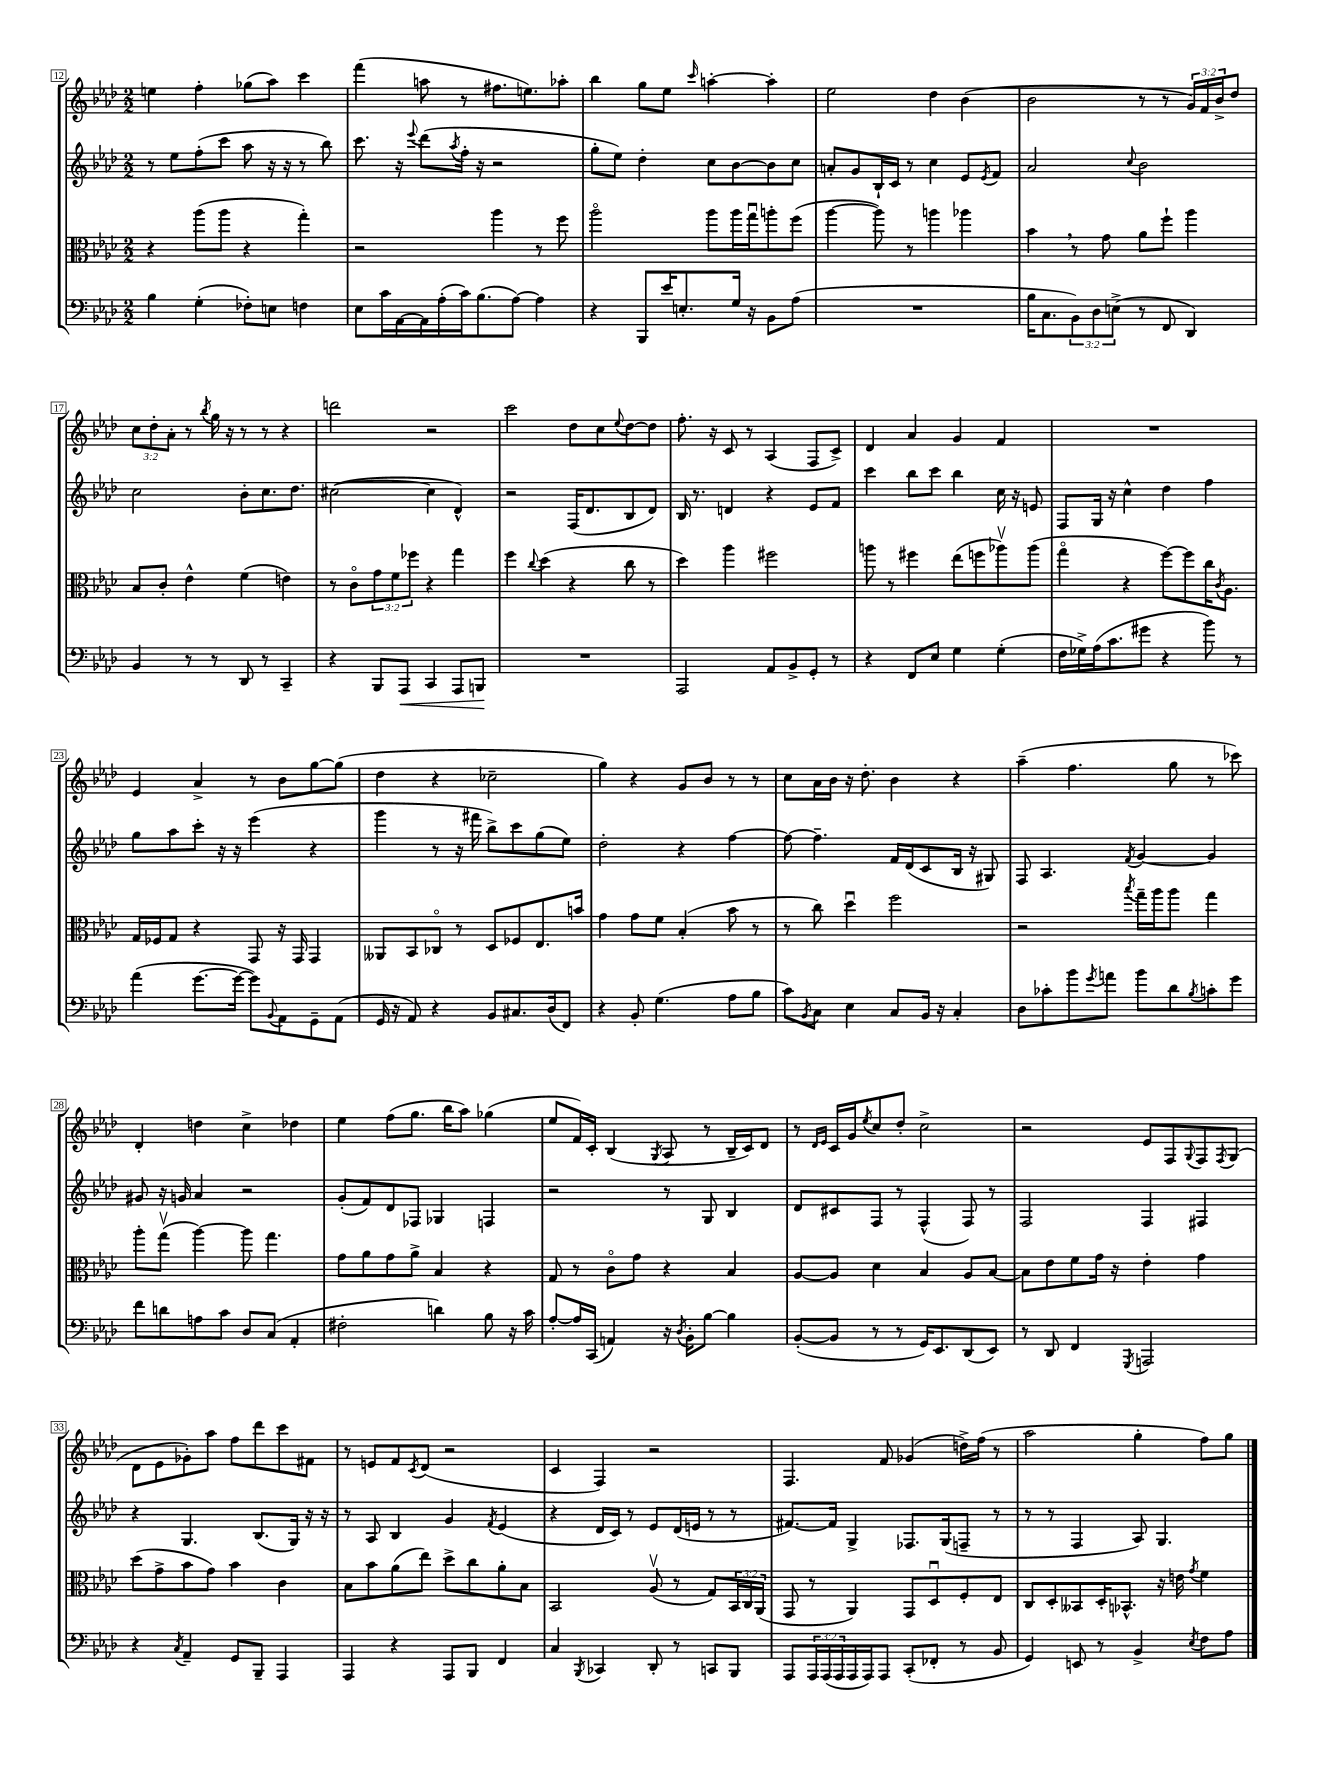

**kern	**kern	**kern	**kern
*staff4	*staff3	*staff2	*staff1
*clefF4	*clefC3	*clefG2	*clefG2
*k[b-e-a-d-]	*k[b-e-a-d-]	*k[b-e-a-d-]	*k[b-e-a-d-]
*M2/2	*M2/2	*M2/2	*M2/2
4B-\	4r	8r	4ee\
.	.	8ee-\L	.
(4G'\	(8aa-\L	(8ff'\	4ff'\
.	8aa-\J	8ccc\J	.
8F-'\L)	4r	8aa-\	(8gg-\L
8E\J	.	16r	8aa-\J)
.	.	16r	.
4F\	4gg'\)	8r	4ccc\
.	.	8bb-\)	.
=	=	=	=
8E-\L	2r	8.ccc\	(4fff\
16c\L	.	.	.
[16AA-\	.	16r	.
.	.	8qqeee-/	.
16AA-\]	.	(8ddd-\L	8aa\
(16A-'\	.	.	.
.	.	8qaa-/	.
16c\J)	.	16ff'\Jk	8r
(8.B-\	.	16r	.
.	4aa-\	2r	8.ff#\L
[8A-\J)	.	.	.
.	.	.	8.ee\)
4A-\]	8r	.	.
.	8ff\	.	8aa-'\J
=	=	=	=
4r	2aa-o\	8gg'\L	4bb-\
.	.	8ee-\J)	.
8BBB-/L	.	4dd-'\	8gg\L
16e-/K	.	.	8ee-\J
8.E'/	.	.	.
.	.	.	16qqccc/
.	8aa-\L	8cc\L	[4aa'\
16G/Jk	16aa-\L	[8b-\	.
16r	16ggu\J	.	.
8BB-\L	8aa'\	8b-\]	4aa'\]
(8A-\J	(8ff\J	8cc\J	.
=	=	=	=
1r	[4aa-\	8a'/L	2ee-\
.	.	8g/	.
.	8aa-\])	16B-`/L	.
.	.	16c/JJ	.
.	8r	8r	.
.	4aa\	4cc\	4dd-\
.	4aa-\	8e-/L	(4b-\
.	.	8qe-/	.
.	.	8f/J	.
=	=	=	=
16B-\LK	4b-\	2a-/	2b-\
8.C\	.	.	.
12BB-\)	8r	.	.
12D-\	.	.	.
.	8g\	.	.
(12E^\J	.	.	.
.	.	8qqcc/	.
8r	8a-\L	2b-\	8r
8FF/	8ff`\J	.	8r
4DD-/)	4aa-\	.	24g/LL)
.	.	.	24f/
.	.	.	24b-^/J
.	.	.	8dd-/J
=	=	=	=
4BB-/	8B-/L	2cc\	12cc\L
.	.	.	12dd-'\
.	8c'/J	.	.
.	.	.	12a-'\J
8r	4e-^^\	.	8r
.	.	.	8qbb-/
8r	.	.	16gg\
.	.	.	16r
8DD-/	(4f\	8b-'\L	8r
8r	.	8.cc\	8r
4CC~/	4e\)	.	4r
.	.	8.dd-\J	.
=	=	=	=
4r	8r	([2cc#\	2ddd\
.	8co\L	.	.
8BBB-/L	12g\	.	.
.	12f\	.	.
8AAA-/J	.	.	.
.	12ff-\J	.	.
4CC/	4r	4cc#\]	2r
8AAA-/L	4gg\	4d-^^/)	.
8BBB/J	.	.	.
=	=	=	=
1r	4ff\	2r	2ccc\
.	8qqcc/	.	.
.	(4dd-\	.	.
.	4r	(16F/LK	8dd-\L
.	.	8.d-/	.
.	.	.	8cc\
.	.	.	8qqee-/
.	8cc\	8B-/	[8dd-\
.	8r	8d-/J)	8dd-\]J
=	=	=	=
2AAA-/	4dd-\)	16B-/	8.ff'\
.	.	8.r	.
.	.	.	16r
.	4aa-\	4d/	8c/
.	.	.	8r
8AA-/L	2ff#\	4r	(4A-/
8BB-^/	.	.	.
8GG'/J	.	8e-/L	8F/L
8r	.	8f/J	8c^/J)
=	=	=	=
4r	8aa\	4ccc\	4d-/
.	8r	.	.
8FF/L	4ff#\	8bb-\L	4a-/
8E-/J	.	8ccc\J	.
4G\	(8ee-\L	4bb-\	4g/
.	8ff\	.	.
(4G'\	8aa-v\)	16cc\	4f/
.	.	16r	.
.	(8aa-\J	8e/	.
=	=	=	=
16F\LL	4ggo\	8F/L	1r
16G-^\)	.	.	.
(16A-\J	.	16G/Jk	.
8.c\	.	16r	.
.	4r	4cc^^\	.
8g#\J	.	.	.
4r	[8ff\L)	4dd-\	.
.	8ff\]	.	.
8b-\)	16cc\K	4ff\	.
.	8qc/	.	.
.	8.A-\J	.	.
8r	.	.	.
=	=	=	=
(4a-\	16G/LL	8gg\L	4e-/
.	16F-/J	.	.
.	8G/J	8aa-\	.
[8.g\L	4r	8ccc'\J	4a-^/
.	.	16r	.
16g\_Jk	.	16r	.
8g\]L)	8GG/	(4eee-\	8r
8qqBB-/	.	.	.
8AA-\	16r	.	8b-\L
.	16GG/	.	.
8GG~\	4GG/	4r	[8gg\
(8AA-\J	.	.	(8gg\]J
=	=	=	=
16GG/	8AA--/L	4ggg\	4dd-\
16r	.	.	.
8AA-/)	8BB-/	.	.
4r	8C-o/J	8r	4r
.	8r	16r	.
.	.	16fff#\	.
8BB-/L	8D-/L	8bb-^\L)	2cc-~\
8.C#/	8F-/	8ccc\	.
.	8.E-/	(8gg\	.
(16D-/k	.	.	.
8FF/J)	.	8ee-\J)	.
.	16b/Jk	.	.
=	=	=	=
4r	4g\	2dd-'\	4gg\)
8BB-'/	8g\L	.	4r
(4.G\	8f\J	.	.
.	(4B-'/	4r	8g/L
.	.	.	8b-/J
8A-\L	8b-\	[4ff\	8r
8B-\J	8r	.	8r
=	=	=	=
8c\L)	8r	8ff\_	8cc\L
8qBB-/	.	.	.
8C\J	8cc\)	4.ff~\]	16a-\L
.	.	.	16b-\JJ
4E-\	4dd-u\	.	16r
.	.	.	8.dd-'\
8C/L	2ff\	16f/LL	4b-\
.	.	(16d-/J	.
16BB-/Jk	.	8c/	.
16r	.	.	.
4C'/	.	16B-/Jk	4r
.	.	16r	.
.	.	8G#/)	.
=	=	=	=
8D-\L	2r	8F/	(4aa-~\
8c-'\	.	4.A-/	.
8b-\	.	.	4.ff\
8qg/	.	.	.
8a\J	.	.	.
.	8qbb-/	8qf/	.
8b-\L	16gg~\LL	[4g/	.
.	16aa-\J	.	.
8d-\	8aa-\J	.	8gg\
8qB-/	.	.	.
8c'\	4gg\	4g/]	8r
8g\J	.	.	8ccc-\)
=	=	=	=
8f\L	8aa-'\L	8g#/	4d-'/
8d\	(8ggv\J	16r	.
.	.	16g/	.
8A\	[4aa-\)	4a-/	4dd\
8c\J	.	.	.
8D-/L	8aa-\]	2r	4cc^\
(8C/J	4.gg\	.	.
4AA-'/	.	.	4dd-\
=	=	=	=
2F#'\	8g\L	(8g'/L	4ee-\
.	8a-\	8f/)	.
.	8g\	8d-/	(8ff\L
.	8a-^\J	8F-/J	8.gg\J
4d\)	4B-/	4G-/	.
.	.	.	16bb-\LK
.	.	.	8aa-\J)
8B-\	4r	4F/	(4gg-\
16r	.	.	.
16c\	.	.	.
=	=	=	=
[8A-'/L	8G/	2r	8ee-/L
16A-/]L	8r	.	16f/L)
(16CC/JJ	.	.	16c'/JJ
4AA/)	8co\L	.	(4B-/
.	8g\J	.	.
.	.	.	8qG/
16r	4r	8r	8A-/
8qD-/	.	.	.
16BB-'\LK	.	.	.
[8B-\J	.	8G/	8r
4B-\]	4B-/	4B-/	16B-~/LL
.	.	.	16c/J)
.	.	.	8d-/J
=	=	=	=
([8BB-'/L	[8A-/L	8d-/L	8r
.	.	.	16qqd-/LL
.	.	.	16qqe-/JJ
8BB-/]J	8A-/]J	8c#/	16c/LL
.	.	.	16g/J
.	.	.	8qee-/
8r	4d-\	8F/J	8cc/
8r	.	8r	8dd-'/J
16GG/LK)	4B-/	(4F^^/	2cc^\
8.EE-/	.	.	.
(8DD-/	8A-/L	8F/)	.
8EE-/J)	[8B-/J	8r	.
=	=	=	=
8r	8B-\]L	2F/	2r
8DD-/	8e-\	.	.
4FF/	8f\	.	.
.	16g\Jk	.	.
.	16r	.	.
8qGGG/	.	.	.
2AAA/	4e-'\	4F/	8e-/L
.	.	.	8F/
.	.	.	8qqG/
.	4g\	4F#/	8F/
.	.	.	8qF/
.	.	.	(8G/J
=	=	=	=
4r	(8dd-\L	4r	8d-\L
.	8g^\	.	8e-\
8qC/	.	.	.
4AA-~/	8b-\	4.G/	8g-'\)
.	8g\J)	.	8aa-\J
8GG/L	4b-\	.	8ff\L
8BBB-~/J	.	(8.B-/L	8ddd-\
4AAA-/	4c\	.	8ccc\
.	.	16G/Jk)	.
.	.	16r	8f#\J
.	.	16r	.
=	=	=	=
4AAA-/	8B-\L	8r	8r
.	8b-\	8A-/	8e/L
4r	(8a-\	4B-/	8f/
.	.	.	8qc/
.	8ee-\J)	.	(8d-/J
8AAA-/L	8dd-^\L	4g/	2r
8BBB-/J	8cc\	.	.
.	.	8qf/	.
4FF/	8a-'\	(4e-/	.
.	8B-\J	.	.
=	=	=	=
4C/	2BB-/	4r	4c/
8qBBB-/	.	.	.
4CC-/	.	16d-/LL	4F/)
.	.	16c/JJ)	.
.	.	8r	.
8DD-'/	(8A-v/	8e-/L	2r
8r	8r	(16d-/L	.
.	.	16e/JJ	.
8CC/L	8G/L)	8r	.
8BBB-/J	24BB-/L	8r	.
.	24C/	.	.
.	(24AA-/JJ	.	.
=	=	=	=
8AAA-/L	8GG/	[8.f#/L)	4.F/
24AAA-/L	8r	.	.
(24AAA-/	.	.	.
.	.	16f#/]Jk	.
24AAA-/	.	.	.
16AAA-/	4AA-/)	4G^/	.
16AAA-/J)	.	.	.
8AAA-/J	.	.	8f/
(8CC'/L	8GG/L	8.F-/L	(4g-/
8FF-'/J	8D-u/	.	.
.	.	(16G/k	.
8r	8F'/	8F~/J	16dd^\LL)
.	.	.	(16ff\JJ
8BB-/	8E-/J	8r	8r
=	=	=	=
4GG/)	8C/L	8r	2aa-\
.	8D-'/	8r	.
8EE/	8BB--/	4F/	.
8r	16D-'/K	.	.
.	8.BB-^^/J	.	.
4BB-^/	.	8A-/)	4gg'\
.	16r	4.G/	.
.	16e\	.	.
8qE-/	8qg/	.	.
8F\L	4f\	.	8ff\L)
8A-\J	.	.	8gg\J
==	==	==	==
*-	*-	*-	*-
